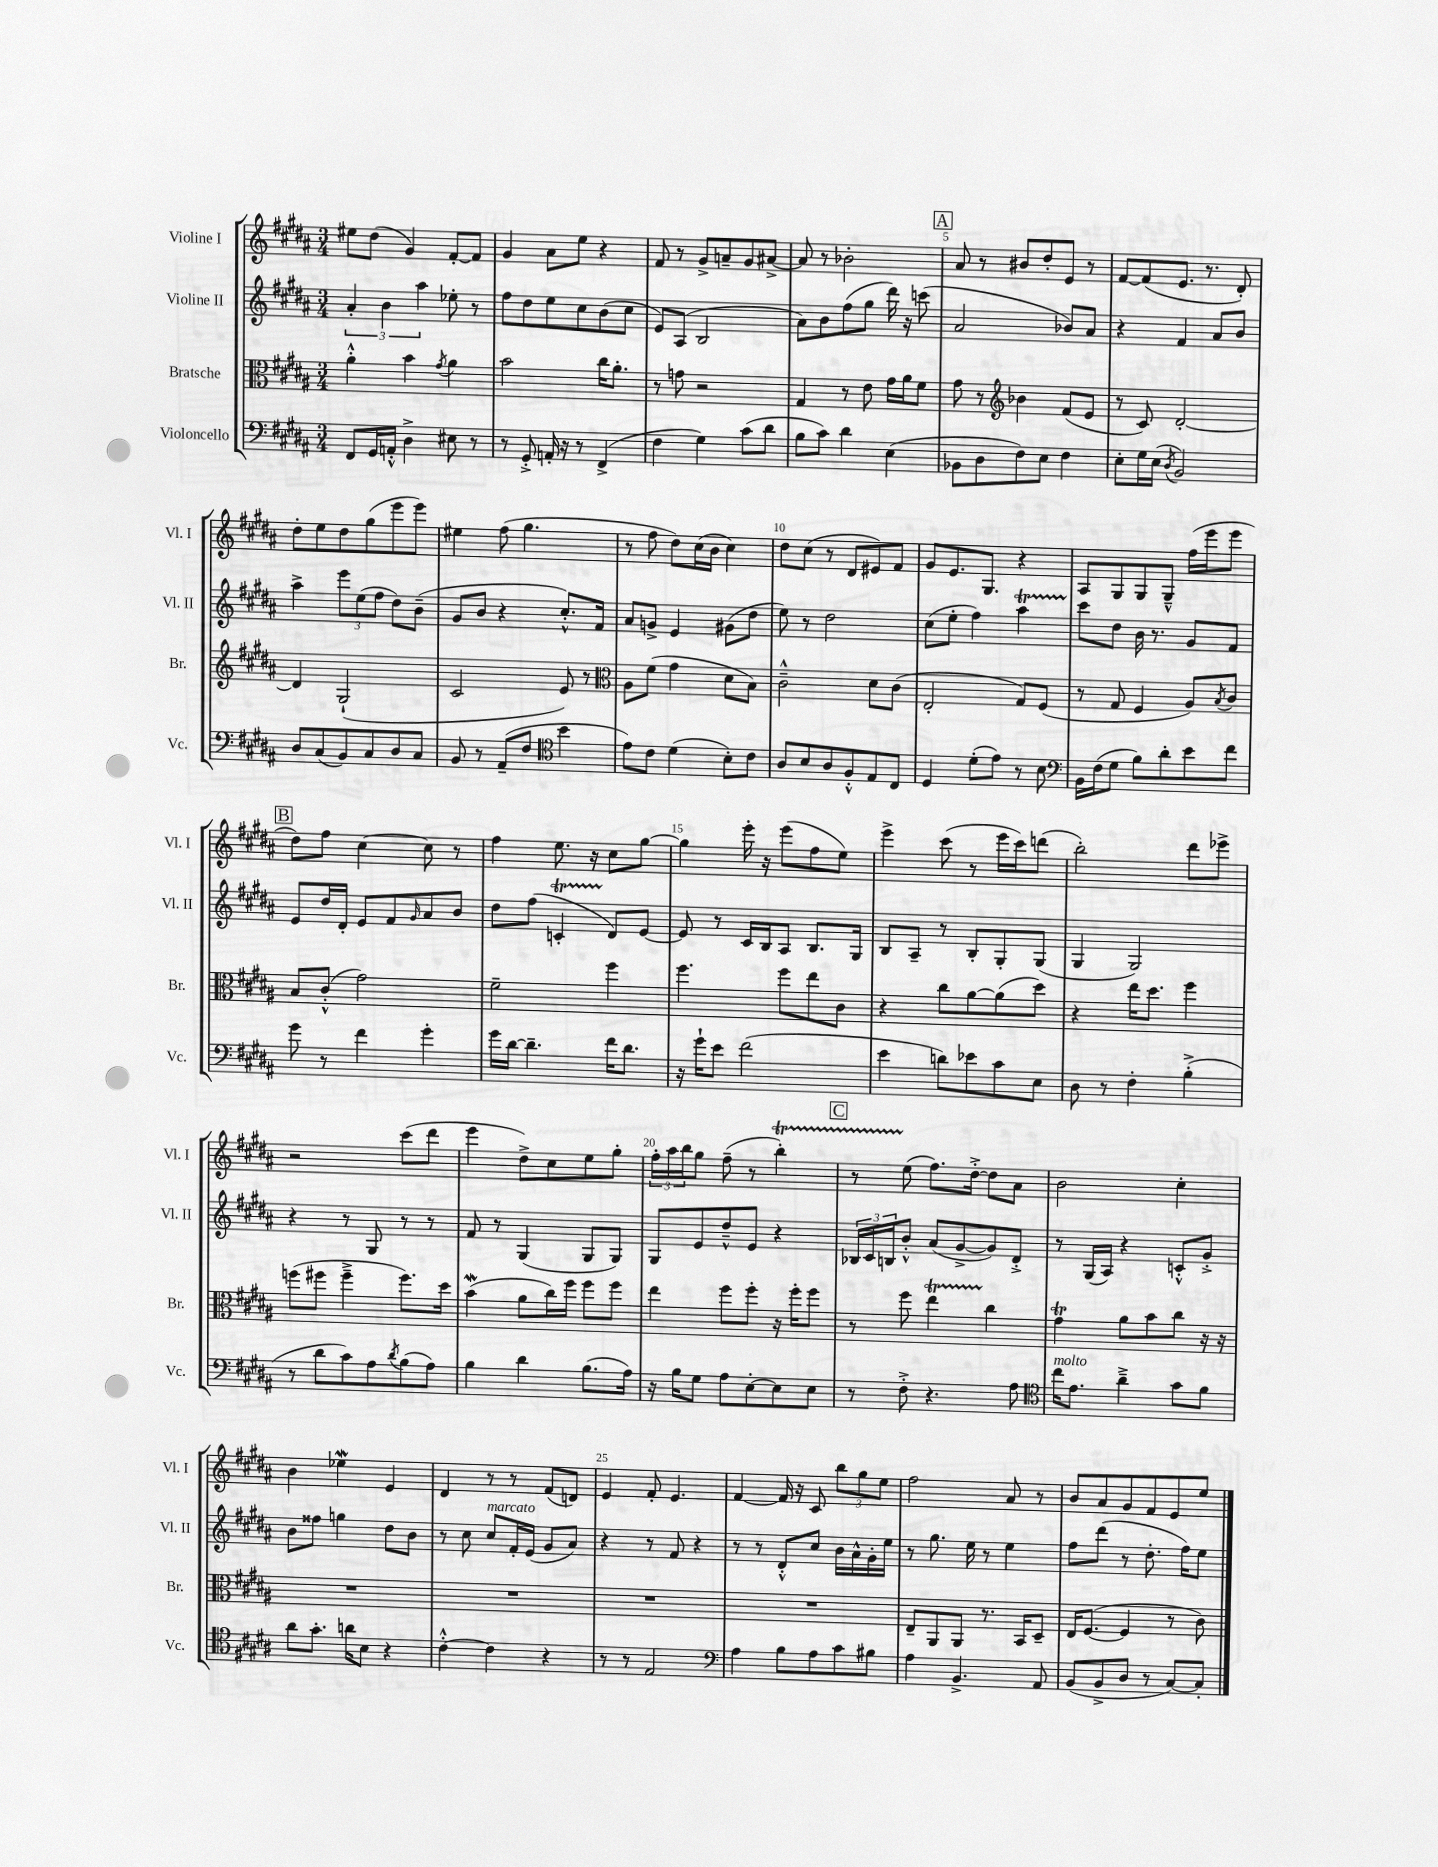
<<
\new StaffGroup <<
\new Staff = "s0" \with { instrumentName = "Violine I" shortInstrumentName = "Vl. I" } {
    \clef treble \key b \major \numericTimeSignature \time 3/4
    eis''8 dis''8( gis'4) fis'8~-. fis'8 |
    gis'4 ais'8 e''8 r4 |
    fis'8 r8 gis'8-> a'8-- gis'8 ais'8~-> |
    ais'8 r8 bes'2-. |
    \mark \markup { \box "A" } ais'8 r8 bis'8 dis''8-. e'8 r8 |
    fis'8~ fis'8( e'8. r8. dis'8-.) |
    dis''8-. e''8 dis''8 gis''8( e'''8 e'''8) |
    eis''4 fis''8( gis''4. |
    r8 fis''8 dis''8) cis''16( b'16 cis''4) |
    dis''8 cis''8( r8 dis'8 eis'8) fis'8 |
    gis'8 e'8. gis8. r4 |
    ais8 gis8 gis8 gis8---^ fis''16( e'''16 e'''8 |
    \mark \markup { \box "B" } dis''8) fis''8 cis''4~ cis''8 r8 |
    fis''4 e''8. r16 cis''8 gis''8~ |
    gis''4 e'''16-. r16 e'''8( fis''8 e''8) |
    e'''4-> cis'''8( r8 e'''16 cis'''16) d'''8( |
    b''2-.) dis'''8 ees'''8-> |
    r2 cis'''8( dis'''8 |
    e'''4 dis''8->) cis''8 e''8 gis''8-. |
    \tuplet 3/2 { fis''16-. ais''16 b''16 } gis''8 fis''8--( r8 b''4-.\startTrillSpan) |
    \mark \markup { \box "C" } r8 e''8\stopTrillSpan( fis''8.) dis''16~-.-> dis''8 ais'8 |
    b'2 cis''4-. |
    b'4 ees''4\mordent e'4 |
    dis'4 r8 r8 fis'8( d'8) |
    e'4 fis'8-. e'4. |
    fis'4~ fis'16 r16 cis'8 \tuplet 3/2 { b''8 gis''8 e''8 } |
    fis''2 ais'8 r8 |
    b'8 ais'8 gis'8 fis'8 e'8 e''8 \bar "|." |
}
\new Staff = "s1" \with { instrumentName = "Violine II" shortInstrumentName = "Vl. II" } {
    \clef treble \key b \major \numericTimeSignature \time 3/4
    \tuplet 3/2 { ais'4-. b'4 ais''4 } ees''8-. r8 |
    fis''8 dis''8 e''8 cis''8 b'8( cis''8 |
    e'8) ais8( b2 |
    ais'8) b'8 fis''8( gis''8 dis'''16) r16 c'''8( |
    \mark \markup { \box "A" } ais'2 bes'8) ais'8 |
    r4 fis'4 ais'8 b'8 |
    ais''4-> \tuplet 3/2 { e'''8 e''8( fis''8 } dis''8) b'8--( |
    gis'8 b'8 r4 cis''8.-.-^) fis'16 |
    ais'8 g'8-> e'4 gis'8( dis''8 |
    e''8) r8 dis''2 |
    cis''8( e''8-. fis''4) ais''4\startTrillSpan |
    cis'''8\stopTrillSpan dis''8 b'16 r8. gis'8 fis'8 |
    \mark \markup { \box "B" } e'8 dis''16 dis'16-. e'8 fis'8 \grace { gis'16 } ais'8 b'8 |
    dis''8 fis''8( c'4-.\startTrillSpan dis'8\stopTrillSpan) e'8~ |
    e'8 r8 cis'16 b16 ais8 b8. gis16 |
    b8 ais8-- r8 b8-. gis8-. gis8( |
    gis4 gis2) |
    r4 r8 gis8 r8 r8 |
    fis'8 r8 gis4( gis8 gis8) |
    gis8 e'8 dis''8---^ e'8 r4 |
    \mark \markup { \box "C" } \tuplet 3/2 { bes16 cis'16 b16 } b'8-.-^ ais'8( gis'8~-> gis'8) dis'8-.-> |
    r8 gis16( ais16) r4 c'8-.-^ gis'8-.-> |
    b'8 fisis''8 g''4 dis''8 b'8 |
    r8 cis''8 cis''8^\markup { \italic "marcato" } fis'16-. e'16( gis'8 ais'8) |
    r4 r8 fis'8 r4 |
    r8 r8 dis'8-.-^ cis''8 b'16 ais'16-^ gis'16-. e''16 |
    r8 gis''8. e''16 r8 e''4 |
    fis''8 dis'''8( r8 dis''8.-. fis''16) e''8 \bar "|." |
}
\new Staff = "s2" \with { instrumentName = "Bratsche" shortInstrumentName = "Br." } {
    \clef alto \key b \major \numericTimeSignature \time 3/4
    ais'4-.-^ b'4 \acciaccatura { gis'8 } ais'4 |
    b'2 cis''16 ais'8.-. |
    r8 g'8 r2 |
    gis4 r8 e'8 gis'16 ais'16 fis'8 |
    \mark \markup { \box "A" } gis'8 r8 \clef treble bes'4 fis'8( e'8 |
    r8 cis'8) dis'2~-. |
    dis'4 gis2-!( |
    cis'2 e'8) r8 |
    \clef alto ais8 fis'8( gis'4 dis'8 b8) |
    cis'2---^ dis'8 cis'8( |
    e2-. gis8) fis8( |
    r8 gis8 fis4 ais8) \acciaccatura { b8 } cis'8 |
    \mark \markup { \box "B" } b8 cis'8-.-^( gis'2) |
    fis'2-- fis''4 |
    fis''4. fis''8 e''8 cis'8 |
    r4 cis''8 ais'8~ ais'8( dis''8) |
    r4 e''16 dis''8. fis''4 |
    f''8( fis''8 fis''4---> fis''8.) dis''16 |
    b'4\mordent( ais'8 cis''16) fis''16 fis''8 fis''8 |
    e''4 fis''8 fis''8-. r16 fis''16-. fis''8 |
    \mark \markup { \box "C" } r8 fis''8 e''4\startTrillSpan cis''4\stopTrillSpan |
    gis'4\trill ais'8 b'8 cis''8 r16 r16 |
    R2. |
    R2. |
    R2. |
    R2. |
    e8-- ais,8 ais,8 r8. b,16 dis8-- |
    e16 fis8.~( fis4 r8 cis'8) \bar "|." |
}
\new Staff = "s3" \with { instrumentName = "Violoncello" shortInstrumentName = "Vc." } {
    \clef bass \key b \major \numericTimeSignature \time 3/4
    fis,8 gis,16 a,16-.-^ dis4-> eis8 r8 |
    r8 gis,8-.-> a,16-. r16 r8 fis,4->( |
    fis4 gis4) cis'8( dis'8 |
    b8 cis'8) dis'4 e4( |
    \mark \markup { \box "A" } bes,8 dis8 fis8) e8 fis4 |
    e8-. gis16 e16( \acciaccatura { dis8 } b,2) |
    dis8 cis8( b,8) cis8 dis8 cis8 |
    b,8 r8 ais,8--( fis8 \clef tenor b'4 |
    e'8) cis'8 dis'4( b8-.) cis'8 |
    ais8 b8 ais8 fis8-.-^ e8 cis8 |
    dis4 dis'8-.( e'8) r8 b8 |
    \clef bass b,16 fis16( gis8 b8) dis'8-. e'8 fis'8 |
    \mark \markup { \box "B" } gis'8 r8 fis'4 gis'4-. |
    gis'16 dis'16~ dis'4.-- fis'16 dis'8. |
    r16 gis'16-! e'8 fis'2( |
    e'4 d'8) ees'8 cis'8 e8 |
    dis8 r8 fis4-. b4-.->( |
    r8 dis'8 cis'8) ais8 \acciaccatura { dis'8 } b8( ais8) |
    b4 dis'4 b8.( ais16) |
    r16 b16 gis8 ais8 e8~-. e8 e8 |
    \mark \markup { \box "C" } r8 fis8-.-> r4. ais8 |
    \clef tenor cis''16^\markup { \italic "molto" } e'8. ais'4---> gis'8 fis'8 |
    ais'8 gis'8.-. a'16 b8 r4 |
    cis'4~-.-^ cis'4 r4 |
    r8 r8 e2 |
    \clef bass ais4 b8 ais8 cis'8 bis8 |
    ais4 b,4.-> ais,8 |
    b,8( b,8-> dis8 r8 cis8~) cis8-. \bar "|." |
}
>>
>>
\layout { \context { \Score \override BarNumber.break-visibility = ##(#f #t #t) barNumberVisibility = #(every-nth-bar-number-visible 5) } }
